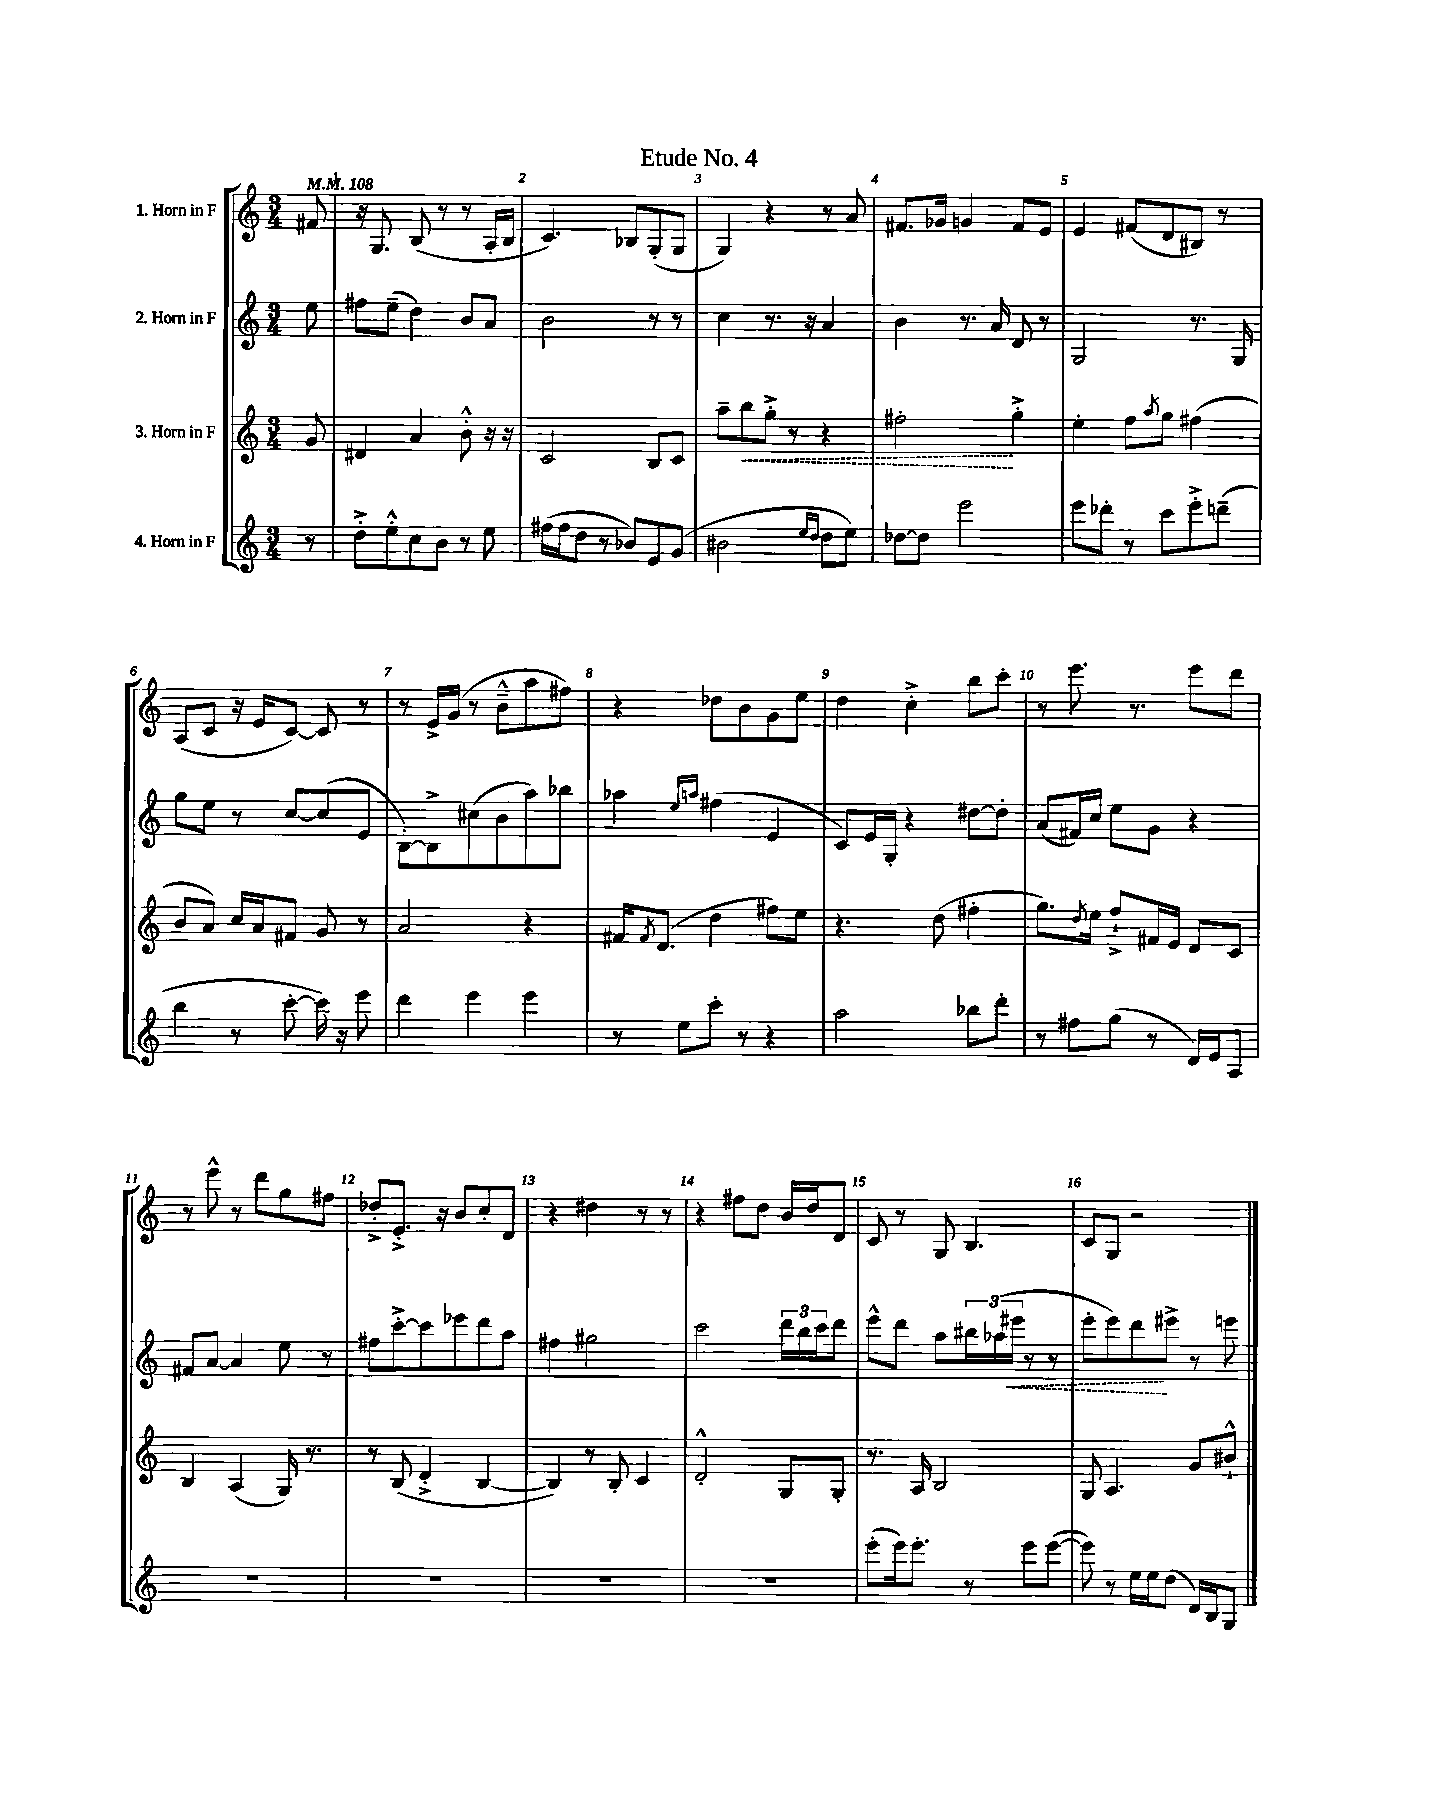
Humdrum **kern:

**kern	**kern	**dynam	**kern	**dynam	**kern
*part4	*part3	*part3	*part2	*part2	*part1
*staff4	*staff3	*staff3	*staff2	*staff2	*staff1
*I"4. Horn in F	*I"3. Horn in F	*	*I"2. Horn in F	*	*I"1. Horn in F
*clefG2	*clefG2	*	*clefG2	*	*clefG2
*k[]	*k[]	*	*k[]	*	*k[]
*M3/4	*M3/4	*	*M3/4	*	*M3/4
*MM108	*MM108	*	*MM108	*	*MM108
=	=	=	=	=	=
8r	8g/	.	8ee\	.	8f#X/
=1	=1	=1	=1	=1	=1
8dd'^\L	4d#X/	.	8ff#X\L	.	16r
.	.	.	.	.	8.G/
8ee'^^\	.	.	(8ee~\J	.	.
8cc\	4a/	.	4dd\)	.	(8B/
8b\J	.	.	.	.	8r
8r	8b'^^\	.	8b/L	.	8r
8ee\	16r	.	8a/J	.	16A'/LL
.	16r	.	.	.	16B/JJ
=2	=2	=2	=2	=2	=2
(16ff#X\LL	2c/	.	2b\	.	4.c/)
16ff#\J	.	.	.	.	.
8dd\J	.	.	.	.	.
8r	.	.	.	.	.
8b-X/L)	.	.	.	.	8B-X/L
8e/	8B/L	.	8r	.	(8G'/
(8g/J	8c/J	.	8r	.	8G/J
=3	=3	=3	=3	=3	=3
2b#X\	8aa~\L	.	4cc\	.	4G/)
!	!	!LO:HP:b	!	!	!
.	8bb\	<	.	.	.
.	8gg'^\J	.	8.r	.	4r
.	8r	.	.	.	.
.	.	.	16r	.	.
16qqee/LL	.	.	.	.	.
16qqdd/JJ	.	.	.	.	.
8dd\L	4r	.	4a/	.	8r
8ee\J)	.	.	.	.	8a/
=4	=4	=4	=4	=4	=4
[8dd-X\L	2ff#X'\	.	4b\	.	8.f#X/L
8dd-\J]	.	.	.	.	.
.	.	.	.	.	16g-X/Jk
2eee\	.	.	8.r	.	4gn/
.	.	.	16a/	.	.
.	4gg'^\	[	8d/	.	8f#/L
.	.	.	8r	.	8e/J
=5	=5	=5	=5	=5	=5
8eee\L	4ee'\	.	2G/	.	4e/
8ddd-X'\J	.	.	.	.	.
8r	8ff\L	.	.	.	(8f#X/L
.	8qaa/	.	.	.	.
8ccc\L	8gg\J	.	.	.	8d/
8eee'^\	(4ff#X\	.	8.r	.	8B#X/J)
(8dddn~\J	.	.	.	.	8r
.	.	.	16G/	.	.
!!LO:LB:g=z
=6	=6	=6	=6	=6	=6
4bb\	8b/L	.	8gg\L	.	(8A/L
.	8a/J)	.	8ee\J	.	8c/J
8r	16cc/LL	.	8r	.	16r
.	16a/J	.	.	.	16e/KL
[8ccc'\	8f#X/J	.	[8cc/L	.	[8c/J)
16ccc\])	8g/	.	(8cc/]	.	8c/]
16r	.	.	.	.	.
8eee\	8r	.	8e/J	.	8r
=7	=7	=7	=7	=7	=7
4ddd\	2a/	.	[8B'\L)	.	8r
.	.	.	8B^\]	.	16e^/LL
.	.	.	.	.	(16g/JJ
4eee\	.	.	(8cc#X\	.	8r
.	.	.	8b\	.	8b~^^\L
4eee\	4r	.	8aa\)	.	8aa\
.	.	.	8bb-X\J	.	8ff#X\J)
=8	=8	=8	=8	=8	=8
8r	16f#X/KL	.	4aa-X\	.	4r
.	8qf#/	.	.	.	.
.	(8.d/J	.	.	.	.
8ee\L	.	.	.	.	.
.	.	.	16qqee/LL	.	.
.	.	.	16qqaan/JJ	.	.
8ccc'\J	4dd\	.	(4ff#X\	.	8dd-X\L
8r	.	.	.	.	8b\
4r	8ff#X\L)	.	4e/	.	8g\
.	8ee\J	.	.	.	8ee\J
=9	=9	=9	=9	=9	=9
2aa\	4.r	.	8c/L)	.	4dd\
.	.	.	16e/L	.	.
.	.	.	16G'/JJ	.	.
.	.	.	4r	.	4cc'^\
.	(8dd\	.	.	.	.
8bb-X\L	4ff#X'\	.	[8dd#X\L	.	8bb\L
8ddd'\J	.	.	8dd#'\J]	.	8ccc'\J
=10	=10	=10	=10	=10	=10
8r	8.gg\L)	.	(8a/L	.	8r
8ff#X\L	.	.	16f#X/L)	.	8.eee\
.	8qdd/	.	.	.	.
.	16ee\Jk	.	16cc/JJ	.	.
(8gg\J	8ff`^/L	.	8ee\L	.	.
.	.	.	.	.	8.r
8r	16f#X/L	.	8g\J	.	.
.	16e/JJ	.	.	.	.
16d/LL)	8d/L	.	4r	.	8eee\L
16e/J	.	.	.	.	.
8A/J	8c/J	.	.	.	8ddd\J
!!LO:LB:g=z
=11	=11	=11	=11	=11	=11
2.r	4B/	.	8f#X/L	.	8r
.	.	.	[8a/J	.	8eee^^\
.	(4A/	.	4a/]	.	8r
.	.	.	.	.	8ddd\L
.	16G/)	.	8ee\	.	8gg\
.	8.r	.	.	.	.
.	.	.	8r	.	8ff#X\J
=12	=12	=12	=12	=12	=12
2.r	8r	.	8ff#X\L	.	8dd-X'^/L
.	(8B/	.	[8ccc'^\	.	8.e'^/J
.	4d'^/	.	8ccc\]	.	.
.	.	.	.	.	16r
.	.	.	8eee-X\	.	8b/L
.	[4B/	.	8ddd\	.	8cc'/
.	.	.	8aa\J	.	8d/J
=13	=13	=13	=13	=13	=13
2.r	4B/])	.	4ff#X\	.	4r
.	8r	.	2gg#X\	.	4dd#X\
.	8B'/	.	.	.	.
.	4c/	.	.	.	8r
.	.	.	.	.	8r
=14	=14	=14	=14	=14	=14
2.r	2d'^^/	.	2ccc\	.	4r
.	.	.	.	.	8ff#X\L
.	.	.	.	.	8dd\J
.	8G/L	.	24ddd\LL	.	16b/LL
.	.	.	24bb\	.	.
.	.	.	.	.	16dd/J
.	.	.	24ccc\J	.	.
.	8G'/J	.	8ddd\J	.	8d/J
=15	=15	=15	=15	=15	=15
(8eee'\L	8.r	.	8eee^^\L	.	8c/
16eee\k)	.	.	8ddd\J	.	8r
8.eee'\J	16A/	.	.	.	.
.	2B/	.	8aa\L	.	8G/
8r	.	.	24bb#X\L	.	4.B/
.	.	.	(24aa-X\	.	.
!	!	!	!	!LO:HP:b	!
.	.	.	24eee#X\JJ	<	.
8eee\L	.	.	8r	.	.
([8eee\J	.	.	8r	.	.
=16	=16	=16	=16	=16	=16
8eee\])	8G/	.	8eee'\L	.	8c/L
8r	4.A/	.	8eee\)	.	8G/J
16ee\LL	.	.	8ddd\	.	2r
16ee\J	.	.	.	.	.
(8dd\J	.	.	8eee#X^\J	[	.
16d/LL)	8g/L	.	8r	.	.
16B/J	.	.	.	.	.
8G/J	8b#X`^^/J	.	8eeen\	.	.
==	==	==	==	==	==
*-	*-	*-	*-	*-	*-
